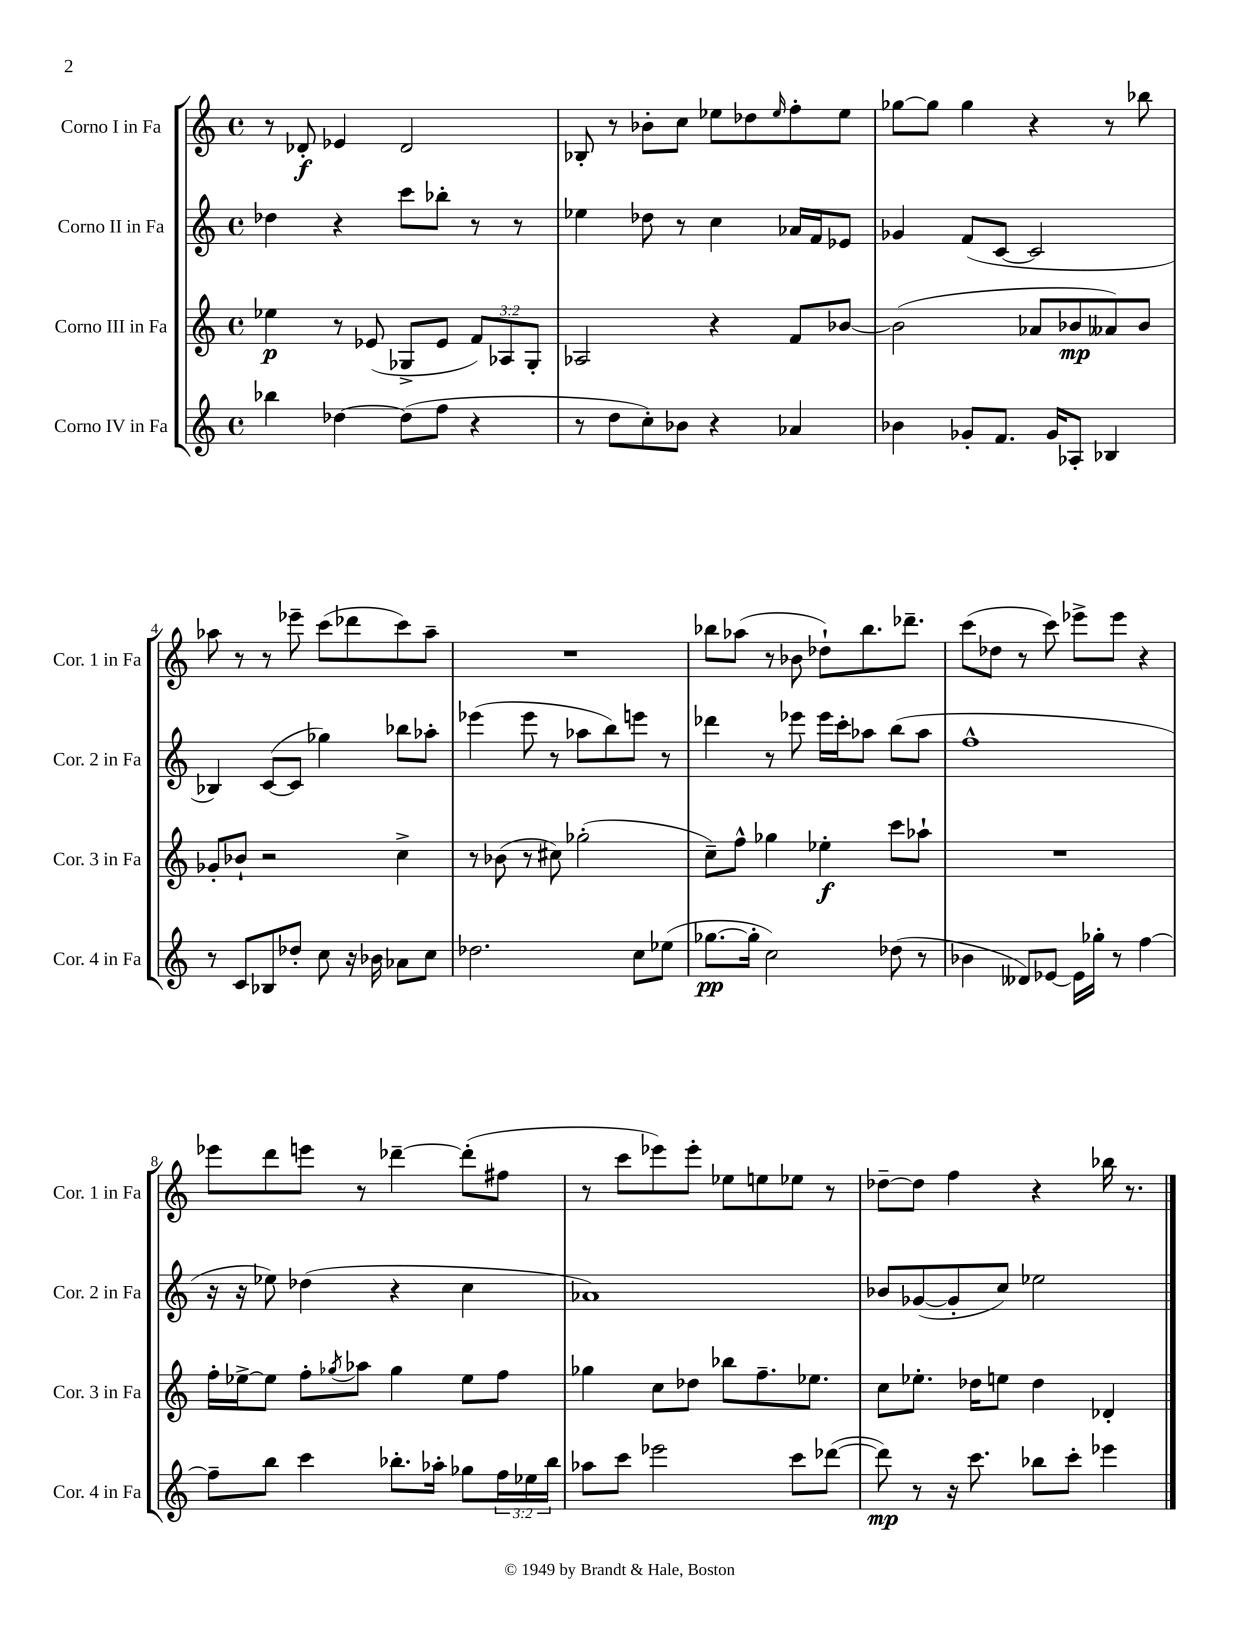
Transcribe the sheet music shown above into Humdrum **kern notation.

**kern	**kern	**kern	**kern
*staff4	*staff3	*staff2	*staff1
*clefG2	*clefG2	*clefG2	*clefG2
*k[]	*k[]	*k[]	*k[]
*M4/4	*M4/4	*M4/4	*M4/4
*met(c)	*met(c)	*met(c)	*met(c)
4bb-\	4ee-\	4dd-\	8r
.	.	.	8d-'/
[4dd-\	8r	4r	4e-/
.	(8e-/	.	.
(8dd-\]L	8G-^/L	8ccc\L	2d-/
8ff\J	8e-/J	8bb-'\J	.
4r	12f/L)	8r	.
.	12A-/	.	.
.	.	8r	.
.	12G-'/J	.	.
=	=	=	=
8r	2A-/	4ee-\	8B-'/
8dd\L	.	.	8r
8cc'\)	.	8dd-\	8b-'\L
8b-\J	.	8r	8cc\J
4r	4r	4cc\	8ee-\L
.	.	.	8dd-\
.	.	.	16qqee-/
4a-/	8f/L	16a-/LL	8ff'\
.	.	16f/J	.
.	[8b-/J	8e-/J	8ee-\J
=	=	=	=
4b-\	(2b-\]	4g-/	[8gg-\L
.	.	.	8gg-\]J
8g-'/L	.	(8f/L	4gg-\
8.f/J	.	[8c/J	.
.	8a-/L	2c/]	4r
16g-/LK	.	.	.
8A-'/J	8b-/	.	.
4B-/	8a--/)	.	8r
.	8b-/J	.	8bb-\
=	=	=	=
8r	8g-'/L	4B-/)	8aa-\
8c/L	8b-`/J	.	8r
8B-/	2r	([8c/L	8r
8dd-'/J	.	8c/]J	8eee-~\
8cc\	.	4gg-\)	(8ccc\L
16r	.	.	8ddd-\
16b-\	.	.	.
8a-\L	4cc^\	8bb-\L	8ccc\)
8cc\J	.	8aa-'\J	8aa-~\J
=	=	=	=
2.dd-\	8r	(4eee-\	1r
.	(8b-\	.	.
.	8r	8eee-\	.
.	8cc#\)	8r	.
.	(2gg-'\	8aa-\L	.
.	.	8bb\)	.
8cc\L	.	8eee\J	.
(8ee-\J	.	8r	.
=	=	=	=
[8.gg-\L	8cc~\L)	4ddd-\	8bb-\L
.	8ff^^\J	.	(8aa-\J
16gg-'\]Jk	.	.	.
2cc\)	4gg-\	8r	8r
.	.	8eee-\	8b-\
.	4ee-'\	16eee-\LL	8dd-`\L)
.	.	16ccc'\J	.
.	.	8aa-\J	8.bb-\
(8dd-\	8ccc\L	(8bb\L	.
.	.	.	8.ddd-~\J
8r	8aa-`\J	8aa-\J	.
=	=	=	=
4b-\	1r	1ff^^	(8ccc\L
.	.	.	8dd-\J
8d--/L)	.	.	8r
[8e-/J	.	.	8ccc\)
16e-\]LL	.	.	8eee-^\L
16gg-'\JJ	.	.	.
8r	.	.	8eee-\J
[4ff\	.	.	4r
=	=	=	=
8ff~\]L	16ff'\LL	16r	8eee-\L
.	[16ee-^\J	16r	.
8bb\J	8ee-\]J	8ee-\)	8ddd\
4ccc\	8ff'\L	(4dd-\	8eee\J
.	8qgg-/	.	.
.	8aa-\J	.	8r
8.bb-'\L	4gg-\	4r	[4ddd-~\
16aa-'\Jk	.	.	.
8gg-\L	8ee-\L	4cc\	(8ddd-'\]L
24ff\L	8ff\J	.	8ff#\J
24ee-\	.	.	.
24bb-\JJ	.	.	.
=	=	=	=
8aa-\L	4gg-\	1a-)	8r
8ccc\J	.	.	8ccc\L
2eee-\	8cc\L	.	8eee-\)
.	8dd-\J	.	8eee-'\J
.	8bb-\L	.	8ee-\L
.	8.ff~\	.	8ee\
8ccc\L	.	.	8ee-\J
.	8.ee-\J	.	.
([8ddd-\J	.	.	8r
=	=	=	=
8ddd-\])	8cc\L	8b-/L	[8dd-~\L
8r	8.ee-'\J	([8g-/	8dd-\]J
16r	.	8g-'/]	4ff\
8.ccc\	16dd-\LK	.	.
.	8ee\J	8cc/J)	.
8bb-\L	4dd-\	2ee-\	4r
8ccc'\J	.	.	.
4eee-\	4d-'/	.	16bb-\
.	.	.	8.r
==	==	==	==
*-	*-	*-	*-
